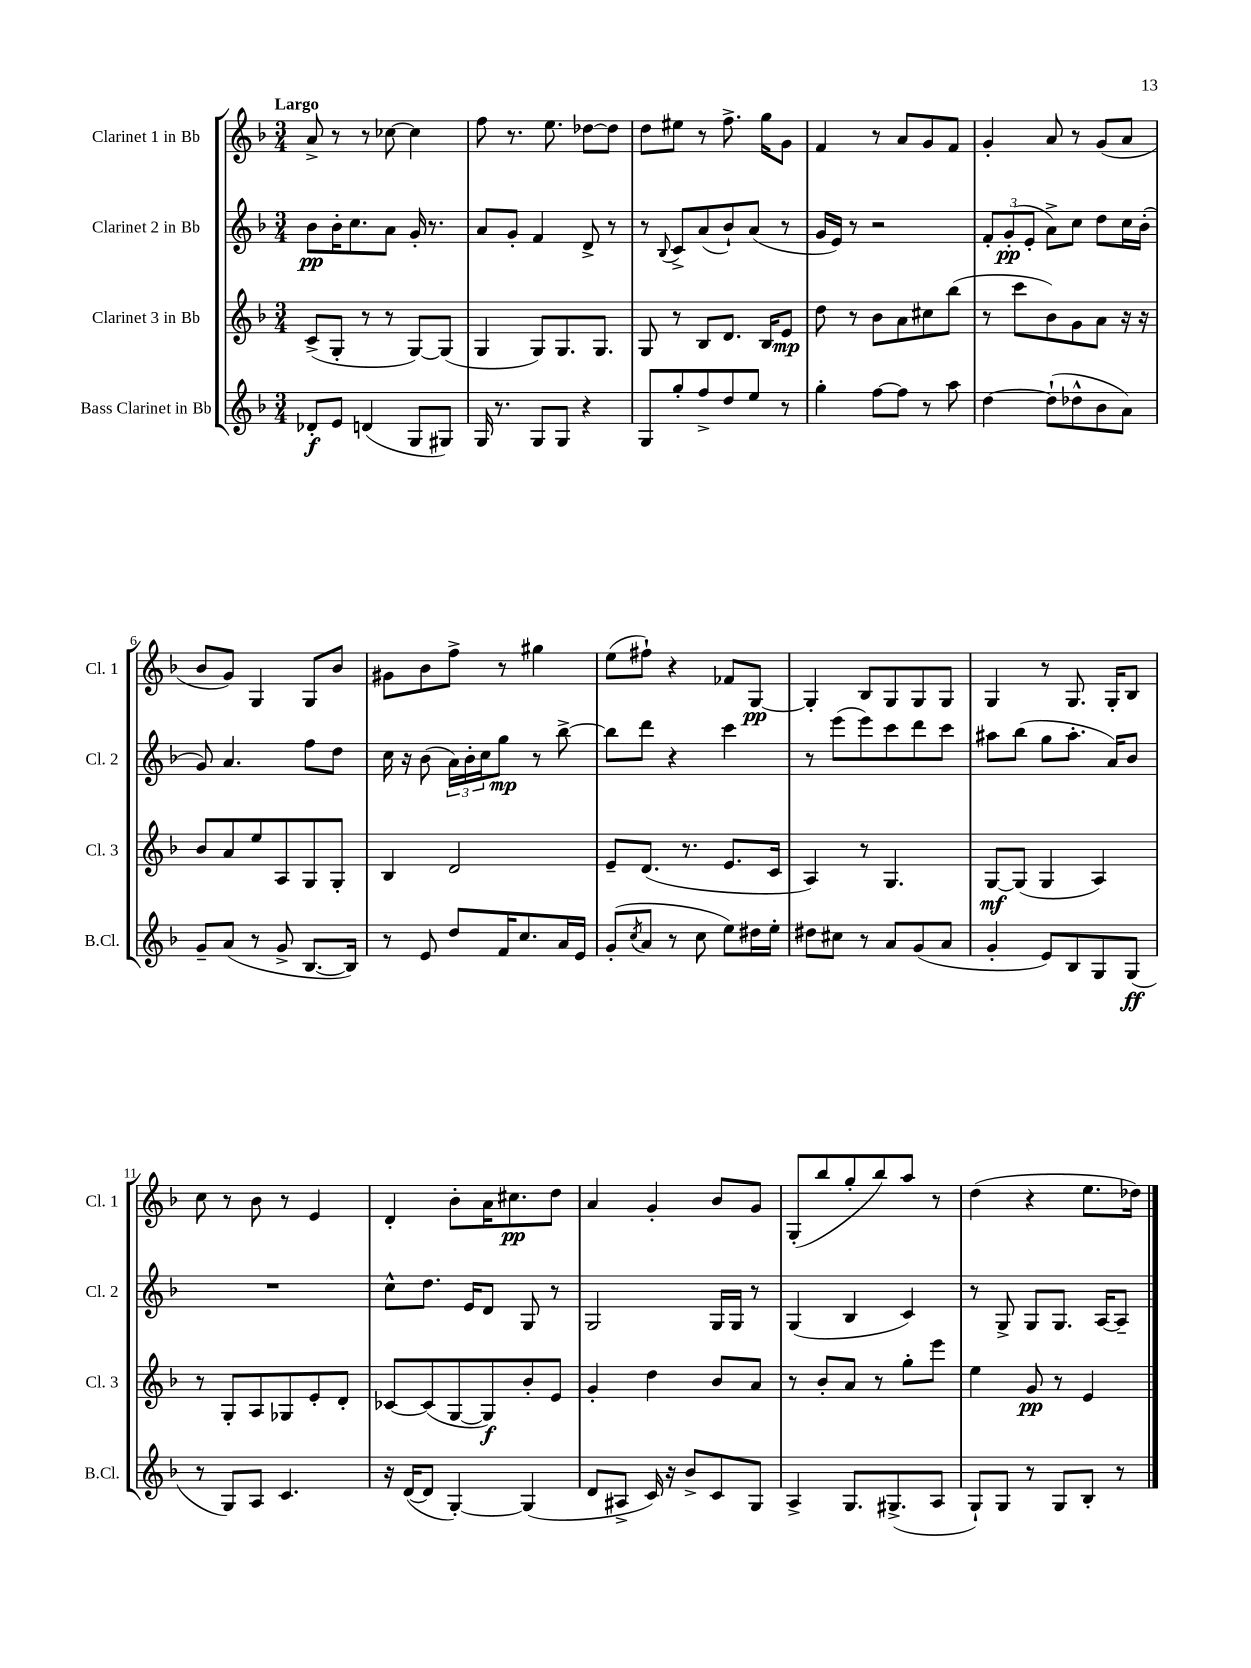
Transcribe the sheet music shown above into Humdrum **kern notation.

**kern	**kern	**kern	**kern
*staff4	*staff3	*staff2	*staff1
*clefG2	*clefG2	*clefG2	*clefG2
*k[b-]	*k[b-]	*k[b-]	*k[b-]
*M3/4	*M3/4	*M3/4	*M3/4
8d-'	(8c^	8b-	8a^
8e	8G'	16b-'	8r
.	.	8.cc	.
(4d	8r	.	8r
.	8r	8a	[8cc-
8G	[8G)	16g'	4cc-]
.	.	8.r	.
8G#)	(8G]	.	.
=	=	=	=
16G	4G	8a	8ff
8.r	.	.	.
.	.	8g'	8.r
8G	8G)	4f	.
.	.	.	8.ee
8G	8.G	.	.
4r	.	8d^	[8dd-
.	8.G	.	.
.	.	8r	8dd-]
=	=	=	=
8G	8G	8r	8dd
.	.	8qqB-	.
8gg'	8r	8c^	8ee#
8ff^	8B-	(8a	8r
8dd	8.d	8b-`)	8.ff^
8ee	.	(8a	.
.	16B-	.	16gg
8r	8e	8r	8g
=	=	=	=
4gg'	8dd	16g	4f
.	.	16e)	.
.	8r	8r	.
[8ff	8b-	2r	8r
8ff]	8a	.	8a
8r	8cc#	.	8g
8aa	(8bb-	.	8f
=	=	=	=
[4dd	8r	12f'	4g'
.	.	(12g'	.
.	8ccc	.	.
.	.	12e'	.
(8dd`]	8b-)	8a^)	8a
8dd-^^	8g	8cc	8r
8b-	8a	8dd	(8g
8a)	16r	16cc	8a
.	16r	(16b-'	.
=	=	=	=
8g~	8b-	8g)	8b-
(8a	8a	4.a	8g)
8r	8ee	.	4G
8g^	8A	.	.
[8.B-	8G	8ff	8G
.	8G'	8dd	8b-
16B-])	.	.	.
=	=	=	=
8r	4B-	16cc	8g#
.	.	16r	.
8e	.	(8b-	8b-
8dd	2d	24a)	8ff^
.	.	24b-'	.
.	.	24cc	.
16f	.	8gg	8r
8.cc	.	.	.
.	.	8r	4gg#
16a	.	[8bb-^	.
16e	.	.	.
=	=	=	=
(8g'	8e~	8bb-]	(8ee
8qcc	.	.	.
8a	(8.d	8ddd	8ff#`)
8r	.	4r	4r
.	8.r	.	.
8cc	.	.	.
8ee)	8.e	4ccc	8f-
16dd#	.	.	[8G
16ee'	16c	.	.
=	=	=	=
8dd#	4A)	8r	4G']
8cc#	.	(8eee	.
8r	8r	8eee)	8B-
8a	4.G	8ccc	8G
(8g	.	8ddd	8G
8a	.	8ccc	8G
=	=	=	=
4g'	[8G	8aa#	4G
.	(8G]	(8bb-	.
8e)	4G	8gg	8r
8B-	.	8.aa#'	8.G
8G	4A)	.	.
.	.	16a)	16G'
(8G	.	8b-	8B-
=	=	=	=
8r	8r	2.r	8cc
8G)	8G'	.	8r
8A	8A	.	8b-
4.c	8G-	.	8r
.	8e'	.	4e
.	8d'	.	.
=	=	=	=
16r	[8c-	8cc^^	4d'
([16d	.	.	.
8d]	(8c-]	8.dd	.
[4G')	[8G	.	8b-'
.	.	16e	.
.	8G])	8d	16a
.	.	.	8.cc#
(4G]	8b-'	8G	.
.	8e	8r	8dd
=	=	=	=
8d	4g'	2G	4a
8A#^	.	.	.
16c)	4dd	.	4g'
16r	.	.	.
8b-^	.	.	.
8c	8b-	16G	8b-
.	.	16G	.
8G	8a	8r	8g
=	=	=	=
4A^	8r	(4G	(8G'
.	8b-'	.	8bb-
8.G	8a	4B-	8gg'
.	8r	.	8bb-)
(8.G#^	.	.	.
.	8gg'	4c)	8aa
8A	8eee	.	8r
=	=	=	=
8G`)	4ee	8r	(4dd
8G	.	8G^	.
8r	8g	8G	4r
8G	8r	8.G	.
8B-'	4e	.	8.ee
.	.	[16A	.
8r	.	8A~]	.
.	.	.	16dd-)
==	==	==	==
*-	*-	*-	*-
